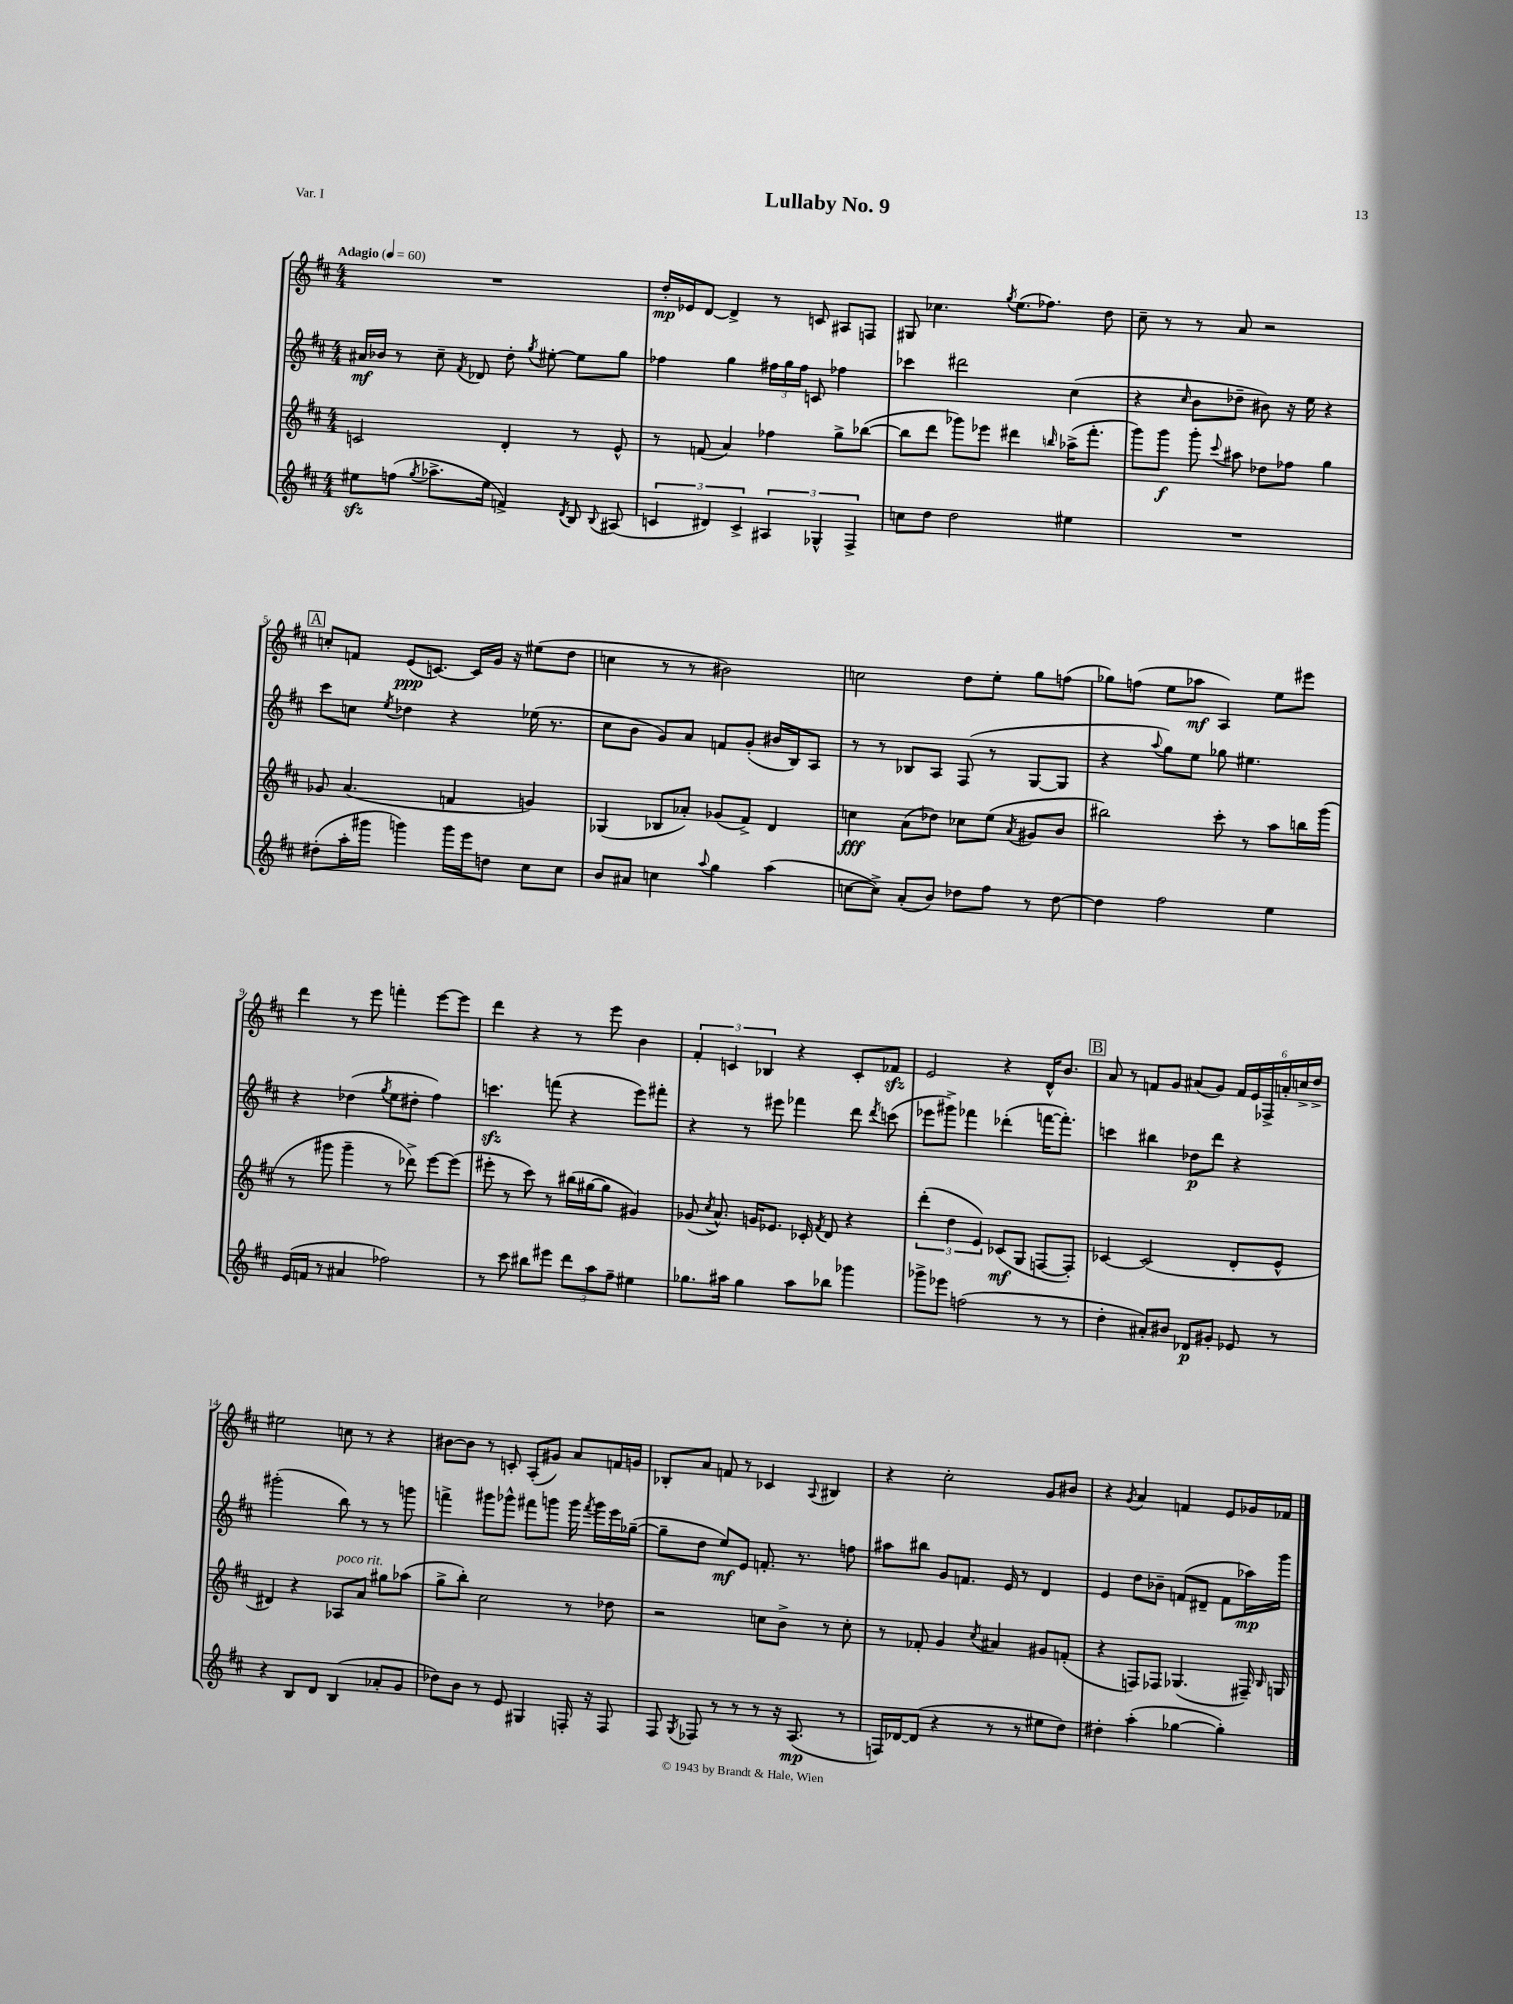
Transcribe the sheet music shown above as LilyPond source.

\header { title = "Lullaby No. 9" piece = "Var. I" }
<<
\new StaffGroup <<
\new Staff = "s0" {
    \clef treble \key d \major \numericTimeSignature \time 4/4 \tempo "Adagio" 4 = 60
    \autoBeamOff R1 |
    d''16[-.\mp ees'16 d'8]~ d'4-> r8 c'8 ais8[ f8] |
    gis8 ces''4. \acciaccatura { g''8 } e''8.[( fes''8.]) d''8 |
    cis''8-- r8 r8 a'8 r2 |
    \mark \markup { \box "A" } c''8[-. f'8] e'8[\ppp( c'8.]~) c'16[ g'16] r16 eis''8[( d''8] |
    c''4 r8 r8 bis'2) |
    c''2 d''8[ e''8]-. g''8[ f''8]( |
    ges''8[) f''8]( e''8[ aes''8]\mf a4) e''8[ eis'''8] |
    d'''4 r8 e'''8 f'''4-. e'''8[~ e'''8] |
    d'''4 r4 r8 e'''8 b'4 |
    \tuplet 3/2 { fis'4-. c'4 bes4 } r4 c'8[-. fes'8]\sfz |
    e'2 r4 d'16[-^ b'8.] |
    \mark \markup { \box "B" } a'8 r8 f'8[ g'8] ais'8[( g'8]) \tuplet 6/4 { f'16[ e'16 fes16-> a'16-. c''16-> d''16]-> } |
    eis''2 c''8 r8 r4 |
    bis'8[~ bis'8] r8 c'8-. a8[-.( gis'8]) a'8[ f'16 g'16] |
    bes8[-. a'8] f'8 r8 ces'4 \appoggiatura { a8 } bis4 |
    r4 cis''2-. g'8[ bis'8] |
    r4 \acciaccatura { g'8 } a'4 f'4 e'8[ ges'16 fes'16] \bar "|." |
}
\new Staff = "s1" {
    \clef treble \key d \major \numericTimeSignature \time 4/4
    \autoBeamOff ais'16[\mf bes'16] r8 cis''8-- \acciaccatura { fis'8 } des'8 d''8-. \acciaccatura { g''8 } eis''8~-. eis''8[ g''8] |
    fes''4 g''4 \tuplet 3/2 { fis''16[ g''16 fis''16] } c'8 fes''4 |
    ces'''4 dis'''2 cis''4( |
    r4 \grace { cis''16 } b'8[ des''8]-- bis'8) r16 e''16 r4 |
    \mark \markup { \box "A" } cis'''8[ c''8] \acciaccatura { e''8 } des''4 r4 ees''16( r8. |
    cis''8[ b'8] g'8[) a'8] f'8[ g'8]-.( bis'16[ b16) a8] |
    r8 r8 bes8[ a8] fis8( r8 g8[~ g8] |
    r4 \appoggiatura { a''8 } g''8[) e''8] ges''8 eis''4. |
    r4 des''4( \acciaccatura { g''8 } e''8[ dis''8]-. fis''4) |
    c'''4.\sfz f'''8( r4 e'''8[) fis'''8]-. |
    r4 r8 eis'''8 fes'''4 d'''8 \acciaccatura { d'''8 } c'''8( |
    ees'''8[ gis'''8]->) fes'''4 des'''4-.( f'''16[~ f'''8.]-.) |
    \mark \markup { \box "B" } c'''4 bis''4 des''8[\p d'''8] r4 |
    gis'''2-.( b''8) r8 r8 g'''8 |
    f'''4-> gis'''8[ ges'''8]-^ fis'''8[ g'''8] g'''16 \acciaccatura { fis'''8 } g'''16[ e'''16 ges''16]~--( |
    ges''8[-- d''8] e''8[\mf) e'8] f'8.-. r8. f''8 |
    ais''8[ bis''8] g'8[ f'8.] e'16 r8 d'4 |
    e'4 d''8[ bes'8]-- f'8[( dis'8]-- f'8[ aes''16\mp) g'''16] \bar "|." |
}
\new Staff = "s2" {
    \clef treble \key d \major \numericTimeSignature \time 4/4
    \autoBeamOff c'2 d'4-. r8 e'8-^ |
    r8 f'8( a'4) fes''4 g''8[-> bes''8]~( |
    bes''8[ d'''8] ges'''8[) ees'''8] dis'''4 \grace { b''16 } aes''16[->( fis'''8.]-. |
    g'''8[) g'''8]\f g'''8-. \appoggiatura { cis'''8 } ais''8 des''8[ fes''8] g''4 |
    \mark \markup { \box "A" } ges'8 a'4.( f'4 g'4) |
    ges4( bes8[ aes'8]-.) ges'8[( fis'8]->) d'4 |
    c''4\fff a'8[( des''8]) ces''8[ e''8]( \acciaccatura { a'8 } gis'8[ b'8] |
    bis''2) cis'''8-. r8 a''8[ b''16 g'''16]( |
    r8 gis'''8 gis'''4-- r8 des'''8->) e'''8[~ e'''8]( |
    eis'''8-. r8 cis'''8) r8 bis''16[( gis''16~ gis''8] gis'4) |
    ges'8( \acciaccatura { cis''8 } a'8.-^) g'16[ ees'8.] ces'16-. \acciaccatura { fis'8 } d'8 r4 |
    \tuplet 3/2 { d'''4-.( d''4 e'4) } ces'8[\mf( g8] f8[~ f8]-.) |
    \mark \markup { \box "B" } ces'4~ ces'2( d'8[-. e'8]-^ |
    dis'4) r4 aes8[^\markup { \italic "poco rit." } a'8] gis''8[ aes''8]( |
    g''8[-> b''8]-.) cis''2 r8 des''8 |
    r2 c''8[ b'8]-> r8 c''8-. |
    r8 fes'8-. g'4 \acciaccatura { cis''8 } ais'4 gis'8[ f'8]-.( |
    r4 f8[) fes8] ges4.( fis16--) \grace { b16 } g16 \bar "|." |
}
\new Staff = "s3" {
    \clef treble \key d \major \numericTimeSignature \time 4/4
    \autoBeamOff eis''8[\sfz f''8]( \acciaccatura { g''8 } aes''8.[-> eis''16] f'4->) \acciaccatura { d'8 } b8 \appoggiatura { b8 } ais8( |
    \tuplet 3/2 { c'4 dis'4) c'4-> } \tuplet 3/2 { ais4 ges4-^ fis4-> } |
    c''8[ d''8] d''2 eis''4 |
    R1 |
    \mark \markup { \box "A" } dis''8[-.( a''16-. gis'''16] g'''4) g'''16[ e'''16 d''8] cis''8[ cis''8] |
    b'8[ ais'8] c''4 \appoggiatura { a''8 } g''4 a''4( |
    c''8[~ c''8]->) a'8[-.( b'8]) des''8[ fis''8] r8 des''8~ |
    des''4 fis''2 e''4 |
    e'16[( f'16] r8 ais'4 fes''2) |
    r8 cis'''8 bis''8[ eis'''8] \tuplet 3/2 { d'''8[ a''8 fis''8]-- } eis''4 |
    ges''8.[ ais''16] ges''4 ais''8[ bes''8] ges'''4 |
    ges'''8[-> ees'''8] f''2( r8 r8 |
    \mark \markup { \box "B" } d''4-. ais'8[-.) bis'8] des'8[\p gis'8]-. ees'8 r8 |
    r4 b8[ d'8] b4( aes'8[-. g'8] |
    des''8[) b'8] r8 e'8 gis4 f16-. r16 f8 |
    fis8 \acciaccatura { g8 } fes8 r8 r8 r8 r16 a8.\mp( r8 |
    f16[) des'16~ des'8]( r4 r8 r8 eis''8[ d''8]) |
    dis''4-. a''4-.( ges''4~ ges''4-.) \bar "|." |
}
>>
>>
